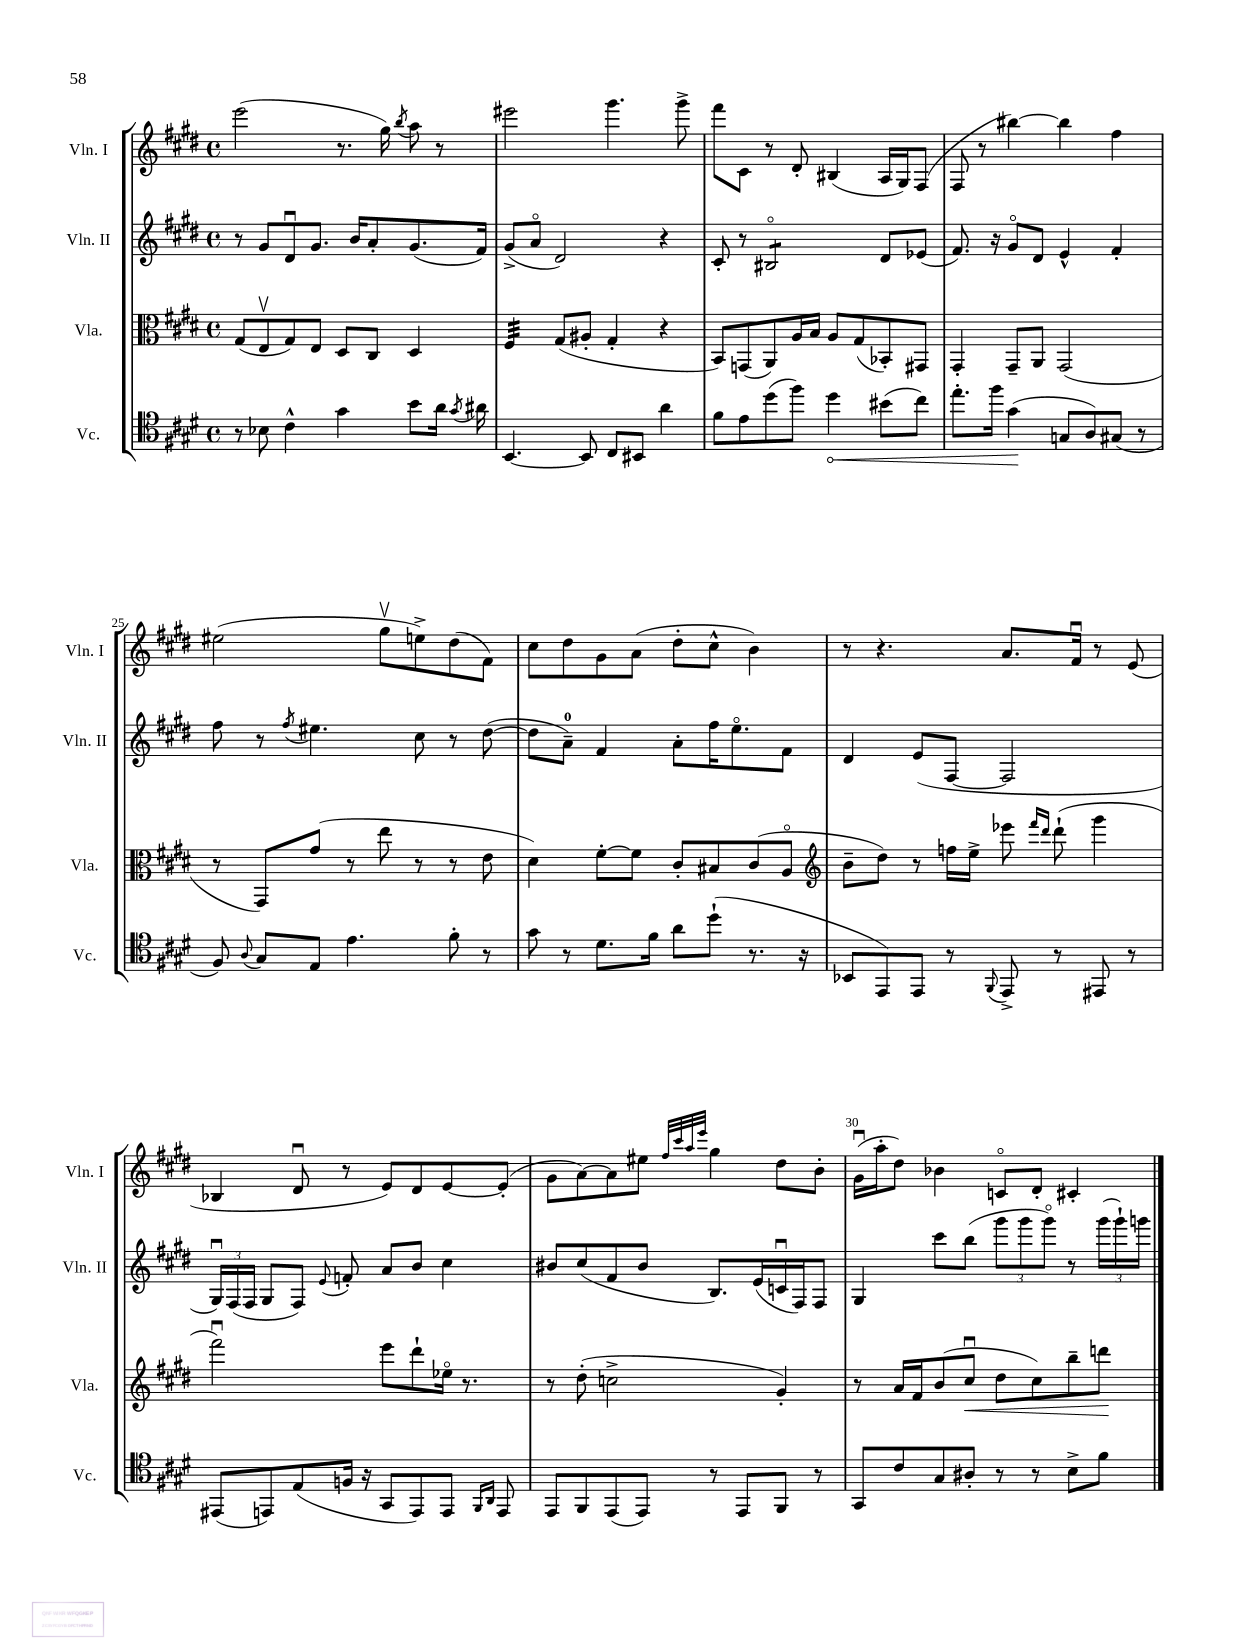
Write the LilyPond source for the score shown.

<<
\new StaffGroup <<
\new Staff = "s0" \with { instrumentName = "Vln. I" shortInstrumentName = "Vln. I" } {
    \clef treble \key e \major \defaultTimeSignature \time 4/4
    \autoBeamOff e'''2( r8. gis''16) \acciaccatura { b''8 } a''8 r8 |
    eis'''2 gis'''4. gis'''8-> |
    fis'''8[ cis'8] r8 dis'8-. bis4( a16[ gis16) fis8]( |
    fis8 r8 bis''4~) bis''4 fis''4 |
    eis''2( gis''8[\upbow e''8->) dis''8( fis'8]) |
    cis''8[ dis''8 gis'8 a'8]( dis''8[-. cis''8]-^ b'4) |
    r8 r4. a'8.[ fis'16]\downbow r8 e'8( |
    bes4 dis'8\downbow r8 e'8[) dis'8 e'8~ e'8]-.( |
    gis'8[ a'8~) a'8 eis''8] \grace { fis''32[ cis'''32 a''32 e'''32] } gis''4 dis''8[ b'8]-. |
    gis'16[\downbow( a''16-. dis''8]) bes'4 c'8[\flageolet dis'8]-. cis'4-. \bar "|." |
}
\new Staff = "s1" \with { instrumentName = "Vln. II" shortInstrumentName = "Vln. II" } {
    \clef treble \key e \major \defaultTimeSignature \time 4/4
    \autoBeamOff r8 gis'8[ dis'8\downbow gis'8.] b'16[ a'8-. gis'8.( fis'16]) |
    gis'8[->( a'8]\flageolet dis'2) r4 |
    cis'8-. r8 bis2:8\flageolet dis'8[ ees'8]( |
    fis'8.) r16 gis'8[\flageolet dis'8] e'4-^ fis'4-. |
    fis''8 r8 \acciaccatura { fis''8 } eis''4. cis''8 r8 dis''8~( |
    dis''8[ a'8]-0--) fis'4 a'8[-. fis''16 e''8.\flageolet fis'8] |
    dis'4 e'8[( fis8]~ fis2 |
    \tuplet 3/2 { gis16[\downbow) fis16( fis16] } gis8[ fis8]) \appoggiatura { e'8 } f'8-. a'8[ b'8] cis''4 |
    bis'8[ cis''8( fis'8 bis'8] b8.[) e'16( c'16\downbow fis16) fis8] |
    gis4 cis'''8[ b''8]( \tuplet 3/2 { gis'''8[ gis'''8 gis'''8]\flageolet) } r8 \tuplet 3/2 { gis'''16[( gis'''16-!) g'''16] } \bar "|." |
}
\new Staff = "s2" \with { instrumentName = "Vla." shortInstrumentName = "Vla." } {
    \clef alto \key e \major \defaultTimeSignature \time 4/4
    \autoBeamOff gis8[( e8\upbow gis8) e8] dis8[ cis8] dis4 |
    fis4:32 gis8[( ais8]-. gis4-. r4 |
    b,8[) g,8( a,8) a16 b16] a8[ gis8( bes,8-.) gis,8] |
    gis,4-. gis,8[-- a,8] gis,2( |
    r8 gis,8[) gis'8]( r8 e''8 r8 r8 e'8 |
    dis'4) fis'8[~-. fis'8] cis'8[-. bis8 cis'8( a8]\flageolet |
    \clef treble b'8[-- dis''8]) r8 f''16[ e''16]-> ees'''8 \grace { fis'''16[ dis'''16] } dis'''8-!( gis'''4 |
    fis'''2\downbow) e'''8[ dis'''8-! ees''16]\flageolet r8. |
    r8 dis''8-.( c''2-> gis'4-.) |
    r8 a'16[ fis'16 b'8( cis''8]\downbow\< dis''8[ cis''8) b''8-- d'''8]\! \bar "|." |
}
\new Staff = "s3" \with { instrumentName = "Vc." shortInstrumentName = "Vc." } {
    \clef tenor \key e \major \defaultTimeSignature \time 4/4
    \autoBeamOff r8 bes8 cis'4-^ gis'4 b'8[ a'16] \acciaccatura { gis'8 } ais'16 |
    b,4.~ b,8 cis8[ bis,8] a'4 |
    fis'8[ e'8 dis''8( fis''8]) \once \override Hairpin.circled-tip = ##t dis''4\< bis'8[( cis''8]) |
    e''8.[-. fis''16] gis'4\!( g8[ a8) gis8]( r8 |
    fis8) \appoggiatura { a8 } gis8[ e8] e'4. fis'8-. r8 |
    gis'8 r8 dis'8.[ fis'16] a'8[ dis''8]-!( r8. r16 |
    bes,8[ e,8) e,8] r8 \appoggiatura { fis,8 } e,8-> r8 eis,8 r8 |
    eis,8[( e,8) e8( f16] r16 gis,8[ e,8) e,8] \grace { fis,16[ a,16] } e,8 |
    e,8[ fis,8 e,8( e,8]) r8 e,8[ fis,8] r8 |
    gis,8[ cis'8 gis8 ais8]-. r8 r8 b8[-> fis'8] \bar "|." |
}
>>
>>
\layout { \context { \Score currentBarNumber = #21 \override BarNumber.break-visibility = ##(#f #t #t) barNumberVisibility = #(every-nth-bar-number-visible 5) } }
